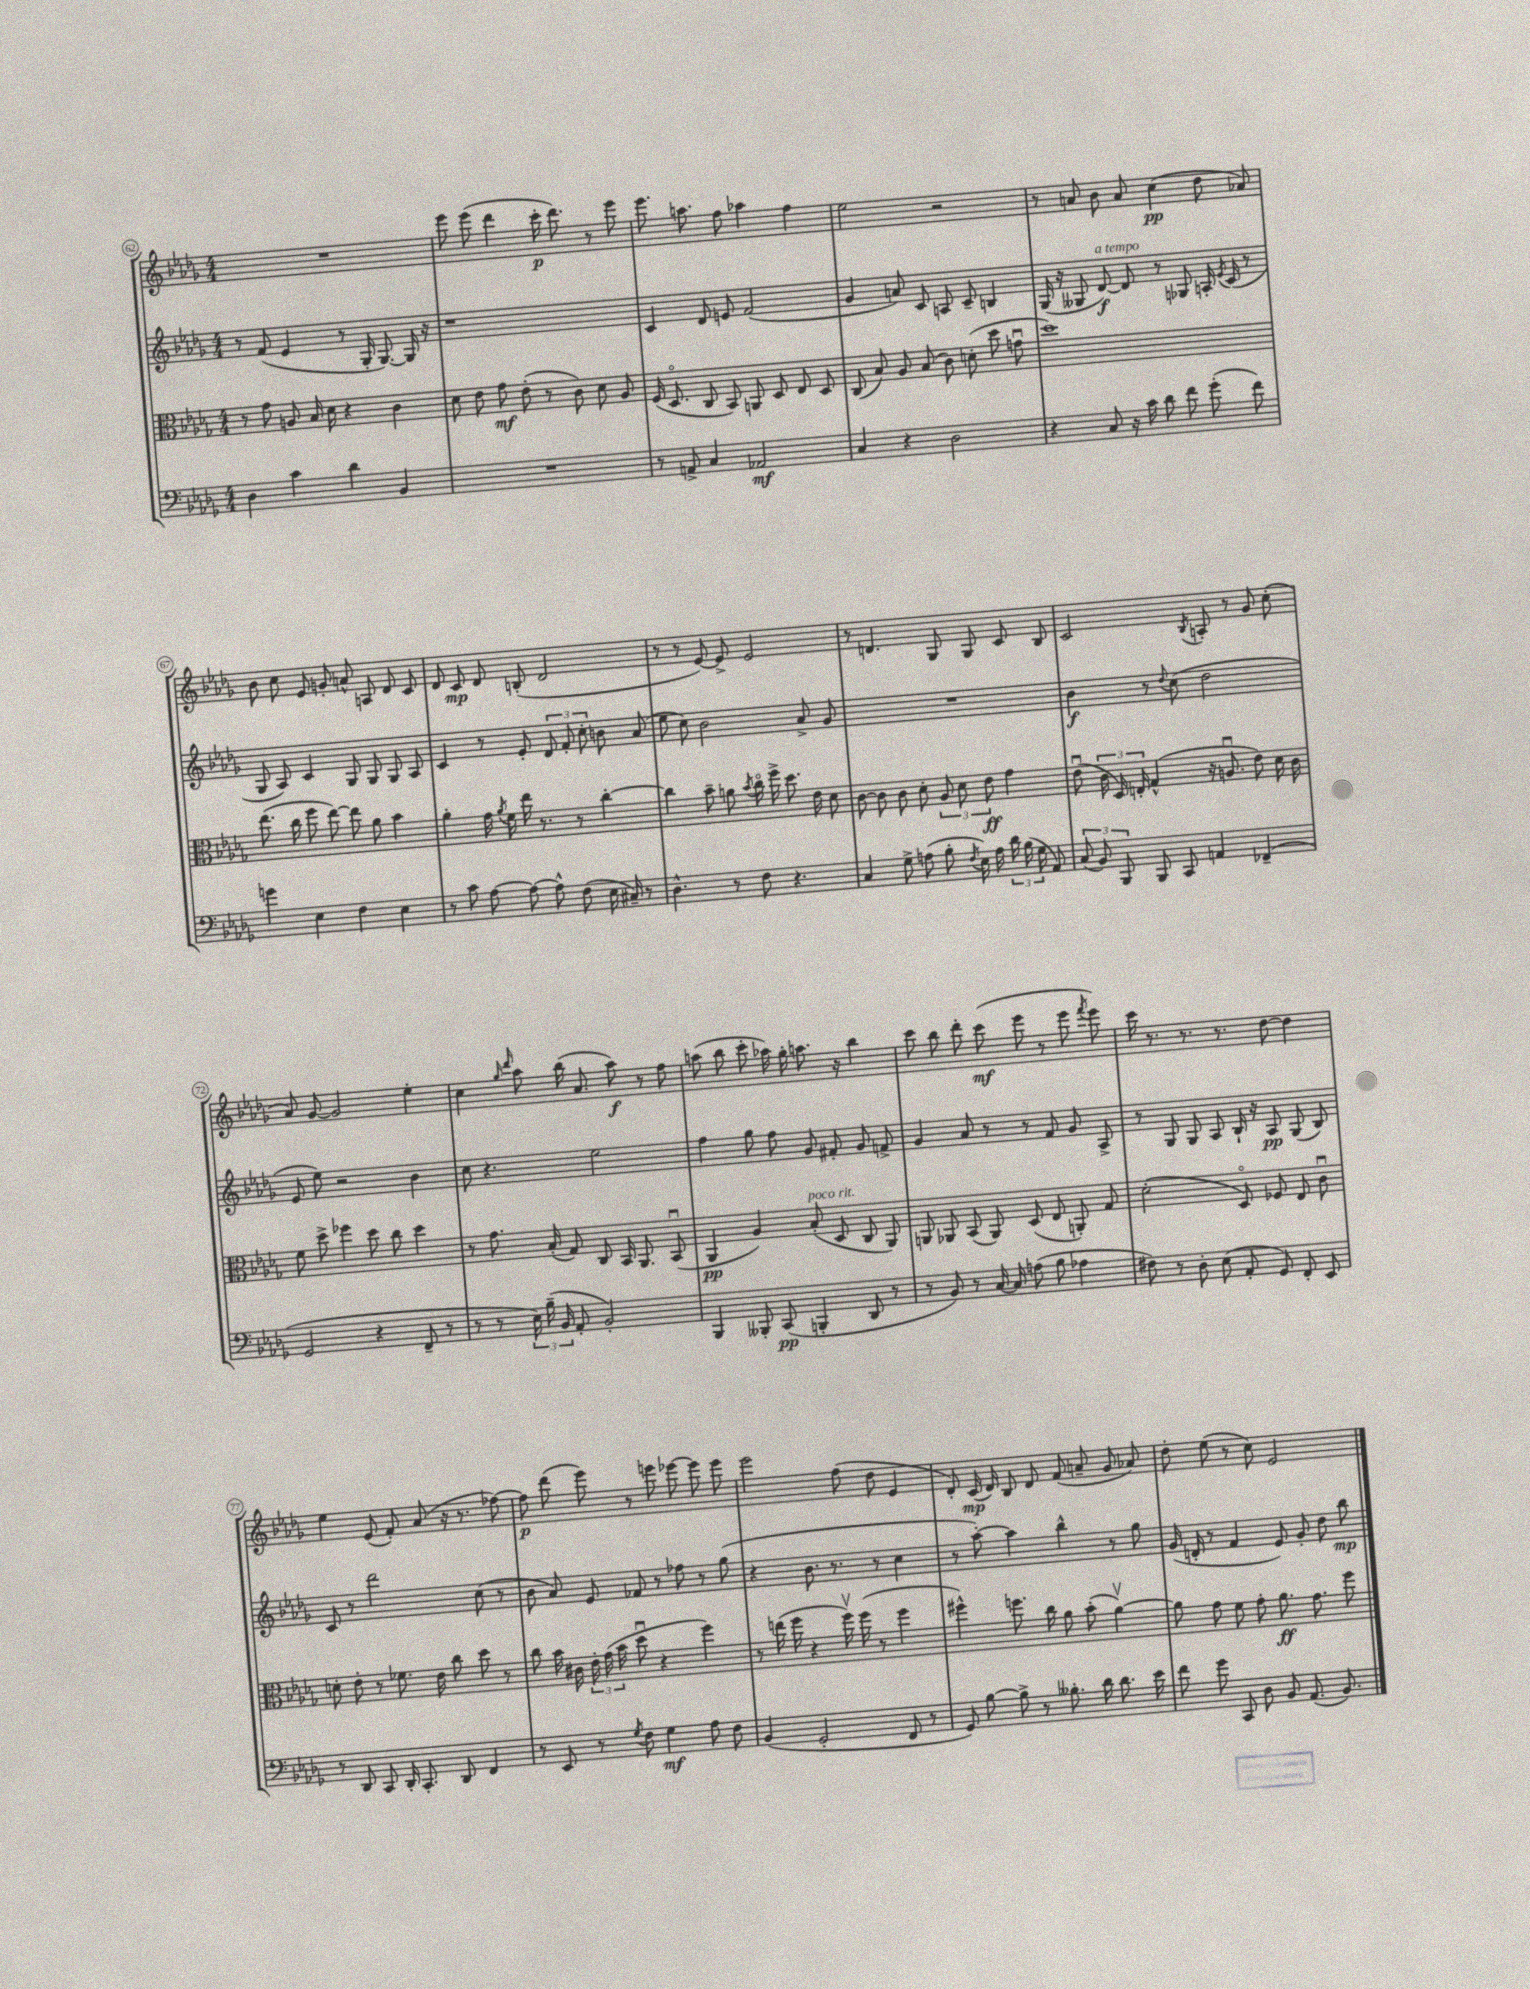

**kern	**dynam	**kern	**dynam	**kern	**dynam	**kern	**dynam
*part4	*part4	*part3	*part3	*part2	*part2	*part1	*part1
*staff4	*staff4	*staff3	*staff3	*staff2	*staff2	*staff1	*staff1
*clefF4	*	*clefC3	*	*clefG2	*	*clefG2	*
*k[b-e-a-d-g-]	*	*k[b-e-a-d-g-]	*	*k[b-e-a-d-g-]	*	*k[b-e-a-d-g-]	*
*M4/4	*	*M4/4	*	*M4/4	*	*M4/4	*
=62	=62	=62	=62	=62	=62	=62	=62
4D-\	.	8r	.	8r	.	1r	.
.	.	8g-\	.	(8f/	.	.	.
4c\	.	8An/	.	4e-/	.	.	.
.	.	16B-/	.	.	.	.	.
.	.	16d-\	.	.	.	.	.
4d-\	.	4r	.	8r	.	.	.
.	.	.	.	16G-'/	.	.	.
.	.	.	.	[8.G-/)	.	.	.
4BB-/	.	4c\	.	.	.	.	.
.	.	.	.	16G-/]	.	.	.
.	.	.	.	16r	.	.	.
=63	=63	=63	=63	=63	=63	=63	=63
1r	.	8d-\	.	1r	.	8eee-\	.
.	.	8e-\	.	.	.	(8eee-\	.
.	.	8g-\	mf	.	.	4ddd-\	.
.	.	(8e-'\	.	.	.	.	.
.	.	8r	.	.	.	16ccc'\	p
.	.	.	.	.	.	8.ddd-\)	.
.	.	8c\)	.	.	.	.	.
.	.	8d-\	.	.	.	8r	.
.	.	8A-/	.	.	.	8eee-\	.
=64	=64	=64	=64	=64	=64	=64	=64
8r	.	(16F/	.	4c/	.	8.eee-\	.
.	.	8.D-/	.	.	.	.	.
8AAn^/	.	.	.	.	.	.	.
.	.	.	.	.	.	8.aan\	.
4C/	.	8C/	.	8d-/	.	.	.
.	.	8BB-/)	.	8en/	.	8ff\	.
2AA-X/	mf	8AAn/	.	(2f/	.	4aa-X\	.
.	.	8D-/	.	.	.	.	.
.	.	8E-/	.	.	.	4ff\	.
.	.	8D-/	.	.	.	.	.
=65	=65	=65	=65	=65	=65	=65	=65
4C/	.	(8C/	.	4g-/	.	2ee-\	.
.	.	8B-/)	.	.	.	.	.
4r	.	8A-/	.	8an/)	.	.	.
.	.	(8B-/	.	8c/	.	.	.
2D-\	.	8c\)	.	8An/	.	2r	.
.	.	(8dn'\	.	8c~/	.	.	.
.	.	8dd-\	.	4Bn/	.	.	.
.	.	8gnu\	.	.	.	.	.
=66	=66	=66	=66	=66	=66	=66	=66
4r	.	1dd-)	.	(16G-/	.	8r	.
.	.	.	.	16r	.	.	.
.	.	.	.	8G--X/	.	8an/	.
!	!	!	!	!LO:TX:a:i:t=a tempo	!	!	!
8C/	.	.	.	[8d-/)	f	8b-\	.
16r	.	.	.	8d-/]	.	8a/	.
16c\	.	.	.	.	.	.	.
8d-\	.	.	.	8r	.	(4cc\	pp
8f\	.	.	.	8G-X/	.	.	.
(8g-'\	.	.	.	16An'/	.	8dd-\	.
.	.	.	.	8qe-/	.	.	.
.	.	.	.	(16c/	.	.	.
8f\)	.	.	.	8r	.	8a-X/)	.
!!LO:LB:g=z
=67	=67	=67	=67	=67	=67	=67	=67
4gn\	.	(8.ee-\	.	8G-/	.	8b-\	.
.	.	.	.	8A-/)	.	8cc\	.
.	.	16cc\	.	.	.	.	.
4E-\	.	8ff\	.	4c/	.	8e-/	.
.	.	[8ee-\)	.	.	.	8gn'/	.
4F\	.	8ee-\]	.	8G-/	.	8an^^/	.
.	.	8a-\	.	8G-/	.	8An/	.
4E-\	.	4b-\	.	8G-/	.	8d-/	.
.	.	.	.	8A-/	.	8c/	.
=68	=68	=68	=68	=68	=68	=68	=68
8r	.	4a-'\	.	4c/	.	8d-/	.
8c\	.	.	.	.	.	8c/	mp
[8A-\	.	16g-\	.	8r	.	8d-/	.
.	.	8qa-/	.	.	.	.	.
.	.	16f\	.	.	.	.	.
8A-\_	.	16ee-\	.	8e-'/	.	(8Bn'/	.
.	.	8.r	.	.	.	.	.
8A-^^\]	.	.	.	12d-/	.	2d-/	.
.	.	.	.	12f'/	.	.	.
(8F\	.	8r	.	.	.	.	.
.	.	.	.	12cc'\	.	.	.
16E-\	.	[4cc'\	.	8bn\	.	.	.
16C#X~/)	.	.	.	.	.	.	.
8r	.	.	.	(8a-/	.	.	.
=69	=69	=69	=69	=69	=69	=69	=69
4.D-^^\	.	4cc\]	.	8ee-\	.	8r	.
.	.	.	.	8cc\)	.	8r	.
.	.	8b-~\	.	2b-\	.	[8e-/)	.
8r	.	8an\	.	.	.	8e-^/]	.
.	.	8qb-/	.	.	.	.	.
8F\	.	16cc\	.	.	.	2e-/	.
.	.	16ff^\	.	.	.	.	.
4.r	.	8.dd-\	.	.	.	.	.
.	.	.	.	8a-^/	.	.	.
.	.	16e-\	.	.	.	.	.
.	.	8d-\	.	8g-/	.	.	.
=70	=70	=70	=70	=70	=70	=70	=70
4C/	.	[8c\	.	1r	.	8r	.
.	.	8c\]	.	.	.	4.dn/	.
8G-^\	.	8c\	.	.	.	.	.
(8An\	.	8d-'\	.	.	.	.	.
8B-'\	.	12A-/	.	.	.	8G-/	.
.	.	12d-\	.	.	.	.	.
8qF/	.	.	.	.	.	.	.
16E-\)	.	.	.	.	.	8G-/	.
.	.	12e-\	ff	.	.	.	.
16A\	.	.	.	.	.	.	.
24d-\	.	4g-\	.	.	.	8c/	.
(24B-\	.	.	.	.	.	.	.
24G-\	.	.	.	.	.	.	.
8AA-/)	.	.	.	.	.	8B-/	.
=71	=71	=71	=71	=71	=71	=71	=71
(12C/	.	(8e-u\	.	4b-\	f	2c/	.
12BB-/)	.	.	.	.	.	.	.
.	.	24c\	.	.	.	.	.
12BBB-/	.	24D-/)	.	.	.	.	.
.	.	24En'/	.	.	.	.	.
8BBB-/	.	(4G-^^/	.	8r	.	.	.
.	.	.	.	8qqdd-/	.	.	.
8CC/	.	.	.	(8cc\	.	.	.
.	.	.	.	.	.	8qB-/	.
4AAn/	.	16r	.	2dd-\	.	8An'/	.
.	.	8.Anu/	.	.	.	.	.
.	.	.	.	.	.	8r	.
(4FF-X~/	.	8e-\)	.	.	.	8g-/	.
.	.	16d-\	.	.	.	(8cc'\	.
.	.	16c\	.	.	.	.	.
!!LO:LB:g=z
=72	=72	=72	=72	=72	=72	=72	=72
2GG-/	.	8f\	.	8e-/	.	8a-/)	.
.	.	8dd-^\	.	8ee-\)	.	[8g-/	.
.	.	4ff-X\	.	2r	.	2g-/]	.
4r	.	8dd-\	.	.	.	.	.
.	.	8cc\	.	.	.	.	.
8FF~/	.	4dd-\	.	4b-\	.	4ee-'\	.
8r	.	.	.	.	.	.	.
=73	=73	=73	=73	=73	=73	=73	=73
8r	.	8r	.	8cc\	.	4cc\	.
8r	.	8.g-\	.	4.r	.	.	.
.	.	.	.	.	.	16qqgg-/	.
.	.	.	.	.	.	16qqddd-/	.
24E-\)	.	.	.	.	.	8aa-\	.
(24B-~\	.	.	.	.	.	.	.
.	.	(16B-'/	.	.	.	.	.
24BB-/	.	.	.	.	.	.	.
8AA-'/	.	8G-/)	.	.	.	(16bb-\	.
.	.	.	.	.	.	8.a-/	.
2BB-'/)	.	8C/	.	2ee-\	.	.	.
.	.	16BB-/	.	.	.	8aa-\)	f
.	.	8.AA-/	.	.	.	.	.
.	.	.	.	.	.	8r	.
.	.	(8BB-u/	.	.	.	8ff\	.
=74	=74	=74	=74	=74	=74	=74	=74
4BBB-/	.	4AA-/	pp	4ff\	.	(8aan\	.
.	.	.	.	.	.	8bb-\	.
8BBB--X'/	.	4A-/)	.	8gg-\	.	8ccc'\	.
(8CC/	pp	.	.	8ff\	.	16aa-X\)	.
.	.	.	.	.	.	16gg-'\	.
!	!	!LO:TX:a:i:t=poco rit.	!	!	!	!	!
4BBBn'/	.	(8B-'/	.	8g-/	.	8.aan\	.
.	.	8D-/	.	8f#X'/	.	.	.
.	.	.	.	.	.	16r	.
8DD-/	.	8C/	.	8g-/	.	4bb-\	.
8r	.	8AA-/)	.	8fn^/	.	.	.
=75	=75	=75	=75	=75	=75	=75	=75
8r	.	8AAn/	.	4g-/	.	8ccc\	.
8BB-/)	.	8AA-X/	.	.	.	8bb-\	.
8r	.	(8BB-/	.	8a-/	.	8ddd-'\	.
[16C/	.	8AA-/)	.	8r	.	(8ccc\	mf
16C/]	.	.	.	.	.	.	.
(8An\	.	(8D-/	.	8r	.	8eee-\	.
8B-\	.	8E-/	.	8f/	.	8r	.
4A-X\	.	8AAn'/)	.	8g-/	.	8eee-\	.
.	.	.	.	.	.	8qfff/	.
.	.	8G-/	.	8A-^/	.	8eee-\)	.
=76	=76	=76	=76	=76	=76	=76	=76
8F#X\)	.	(2d-'\	.	8r	.	16ccc\	.
.	.	.	.	.	.	8.r	.
8r	.	.	.	8G-/	.	.	.
8D-'\	.	.	.	8G-/	.	8.r	.
(8E-\	.	.	.	8A-/	.	.	.
.	.	.	.	.	.	8.r	.
8AA-'/	.	8D-/)	.	16B-`/	.	.	.
.	.	.	.	16r	.	.	.
8GG-/)	.	8F-X/	.	8A-/	pp	[8dd-\	.
8FF'/	.	8E-/	.	(8G-/	.	4dd-\]	.
8EE-/	.	8cu\	.	8B-/)	.	.	.
!!LO:LB:g=z
=77	=77	=77	=77	=77	=77	=77	=77
8r	.	8dn'\	.	8c/	.	4ee-\	.
8DD-/	.	8e-'\	.	8r	.	.	.
8CC/	.	8r	.	2ddd-\	.	(8e-/	.
16DD-'/	.	8.f-X\	.	.	.	8f'/)	.
8.CC'/	.	.	.	.	.	.	.
.	.	.	.	.	.	(8a-/	.
.	.	16e-\	.	.	.	.	.
8DD-/	.	8cc\	.	.	.	16r	.
.	.	.	.	.	.	8.r	.
4FF/	.	8dd-\	.	(8cc\	.	.	.
.	.	8r	.	8r	.	[8ff-X\)	.
=78	=78	=78	=78	=78	=78	=78	=78
8r	.	8cc\	.	8b-\	.	8ff-\]	p
8EE-/	.	16b-\	.	8a-/)	.	(8ddd-\	.
.	.	16c#X\	.	.	.	.	.
8r	.	24e-'\	.	8e-/	.	8eee-\)	.
.	.	(24g-\	.	.	.	.	.
.	.	24b-\	.	.	.	.	.
8qG-/	.	.	.	.	.	.	.
8F\	.	8dd-u\	.	8f-X/	.	8r	.
4G-\	mf	4r	.	8r	.	8eeen\	.
.	.	.	.	8ff-X\	.	[8eee-X\	.
8A-\	.	4ff\)	.	8r	.	8eee-\]	.
8F\	.	.	.	(8gg-\	.	8eee-\	.
=79	=79	=79	=79	=79	=79	=79	=79
(4BB-/	.	8r	.	4r	.	2eee-\	.
.	.	(16een\	.	.	.	.	.
.	.	16ff\	.	.	.	.	.
2GG-'/	.	4r	.	8.b-\	.	.	.
.	.	.	.	8.r	.	.	.
.	.	16ffv\)	.	.	.	(8ff\	.
.	.	(16ff\	.	.	.	.	.
.	.	8r	.	8r	.	8dd-\	.
8FF/	.	4ff\	.	4cc\	.	4e-/	.
8r	.	.	.	.	.	.	.
=80	=80	=80	=80	=80	=80	=80	=80
8GG-/)	.	4ff#X^^\)	.	8r	.	8d-'/)	.
[8B-\	.	.	.	[8aa-'\)	.	(16c/	mp
.	.	.	.	.	.	16d-/)	.
8B-^\]	.	8.ffn\	.	4aa-\]	.	8B-/	.
8r	.	.	.	.	.	8d-/	.
.	.	16cc\	.	.	.	.	.
8.B--X'\	.	8a-\	.	4bb-^^\	.	(8f/	.
.	.	(8b-'\	.	.	.	8an~/	.
16d-\	.	.	.	.	.	.	.
8.d-\	.	[4a-v\)	.	8r	.	8g-/	.
.	.	.	.	8gg-\	.	8a-X/)	.
16e-\	.	.	.	.	.	.	.
=81	=81	=81	=81	=81	=81	=81	=81
8f\	.	8a-\]	.	(16g-/	.	8dd-'\	.
.	.	.	.	16dn'/	.	.	.
8g-\	.	8g-\	.	8r	.	(8ee-\	.
8CC/	.	8f\	.	4f/	.	8r	.
8D-\	.	8g-'\	.	.	.	8cc\)	.
8BB-/	.	8.a-\	ff	8e-/)	.	2e-/	.
(8.AA-/	.	.	.	8g-'/	.	.	.
.	.	8.g-\	.	.	.	.	.
.	.	.	.	8dd-\	.	.	.
8.BB-/)	.	.	.	.	.	.	.
.	.	8ff\	.	8bb-\	mp	.	.
==	==	==	==	==	==	==	==
*-	*-	*-	*-	*-	*-	*-	*-
